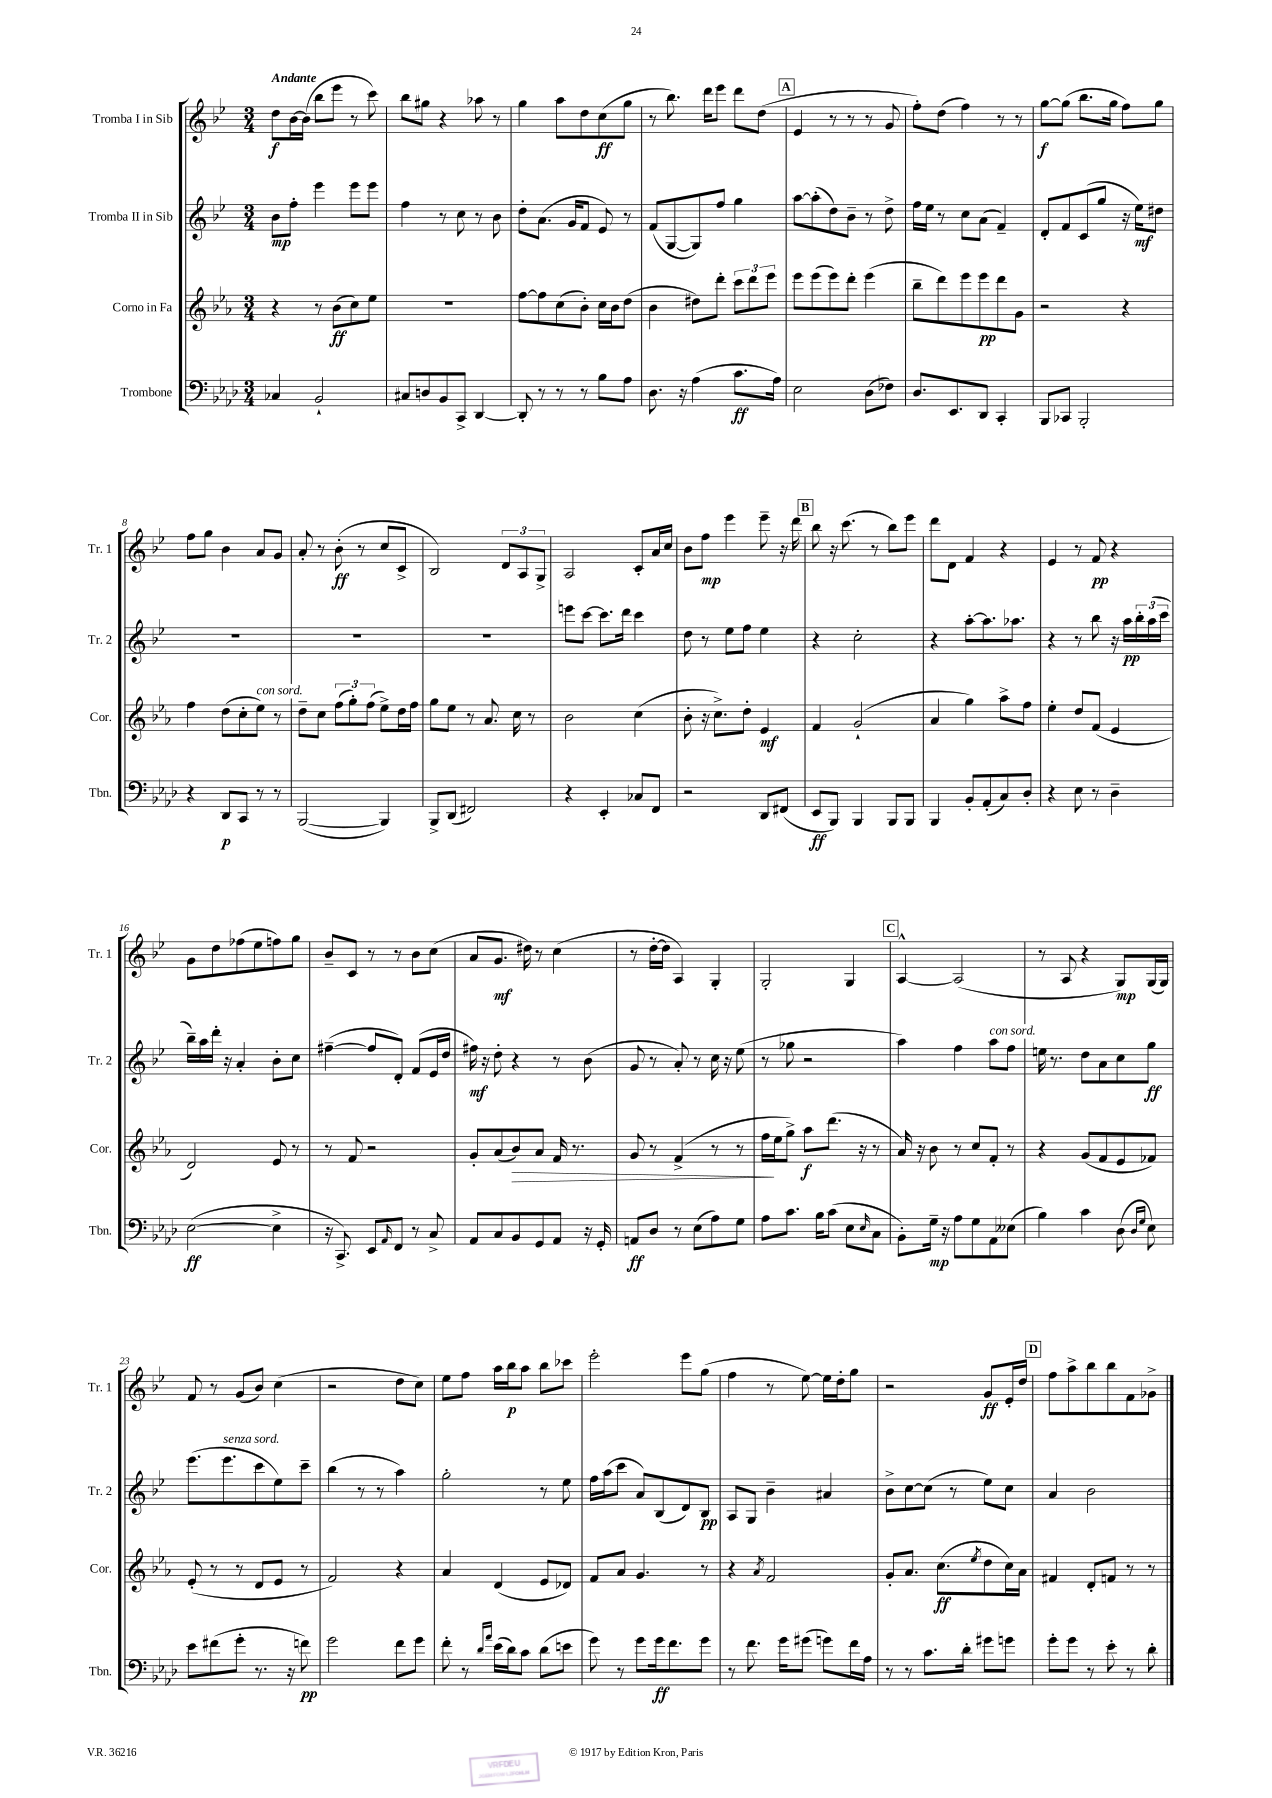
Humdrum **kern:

**kern	**kern	**kern	**kern
*staff4	*staff3	*staff2	*staff1
*clefF4	*clefG2	*clefG2	*clefG2
*k[b-e-a-d-]	*k[b-e-a-]	*k[b-e-]	*k[b-e-]
*M3/4	*M3/4	*M3/4	*M3/4
4C-	4r	8b-	8dd
.	.	8ff'	[16b-
.	.	.	(16b-]
2BB-`	8r	4eee-	8bb-
.	(8b-	.	8eee-
.	8cc)	8eee-	8r
.	8ee-	8eee-	8ccc)
=	=	=	=
8C#	2.r	4ff	8bb-
8D	.	.	8gg#
8BB-	.	8r	4r
8CC^	.	8cc	.
[4DD-	.	8r	8aa-
.	.	8b-	8r
=	=	=	=
8DD-']	[8ff	8dd'	4gg
8r	8ff]	(8.a	.
8r	(8cc	.	8aa
.	.	16g	.
8r	8b-')	8f	8dd
8B-	16cc	8e-)	(8cc
.	16b-	.	.
8A-	(8dd	8r	8gg
=	=	=	=
8.D-	4b-	(8f	8r
.	.	[8G	8.bb-)
16r	.	.	.
(4A-	8dd#)	8G])	.
.	.	.	16ddd
.	8ddd'	8ff	8eee-
8.c	12ccc	4gg	8ddd
.	12ddd	.	.
.	.	.	(8dd
.	12eee-	.	.
16A-)	.	.	.
=	=	=	=
2E-	8eee-	[8aa	4e-
.	(8eee-	(8aa']	.
.	8eee-)	8dd)	8r
.	8ddd'	8b-~	8r
(8D-	(4eee-	8r	8r
8F-)	.	8dd^	8g
=	=	=	=
8.D-	8bb-~	16ff	8ff')
.	.	16ee-	.
.	8ddd)	8r	(8dd
8.EE-	.	.	.
.	8eee-	8cc	4ff)
8DD-	8eee-	(8a	.
4CC'	8ddd	4f~)	8r
.	8g	.	8r
=	=	=	=
8BBB-	2r	8d'	[8gg
8CC-	.	8f	(8gg]
2BBB-'	.	(8c	8.bb-
.	.	8gg	.
.	.	.	16gg
.	4r	16r	8ff)
.	.	16ee-)	.
.	.	8dd#	8gg
=	=	=	=
4r	4ff	2.r	8ff
.	.	.	8gg
8DD-	(8dd	.	4b-
8CC	8cc'	.	.
8r	8ee-)	.	8a
8r	8r	.	8g
=	=	=	=
([2BBB-	8dd~	2.r	8a'
.	8cc	.	8r
.	(12ff	.	(8b-'
.	12gg')	.	.
.	.	.	8r
.	(12ff	.	.
4BBB-])	8ee-^)	.	8cc
.	16dd	.	8c^
.	16ff	.	.
=	=	=	=
8BBB-^	8gg	2.r	2B-)
(8DD-	8ee-	.	.
2FF#)	8r	.	.
.	8.a-	.	.
.	.	.	12d
.	16cc	.	.
.	.	.	12A
.	8r	.	.
.	.	.	12G^
=	=	=	=
4r	2b-	8eee	2A
.	.	[8ccc	.
4EE-'	.	8.ccc]	.
.	.	16ddd	.
8C-	(4cc	4ccc	8c'
8FF	.	.	16a
.	.	.	16cc
=	=	=	=
2r	8b-'	8dd	8b-
.	16r	8r	8ff
.	8.cc^)	.	.
.	.	8ee-	4eee-
.	8dd'	8ff	.
8DD-	4e-	4ee-	8eee-~
(8FF#	.	.	16r
.	.	.	16ddd
=	=	=	=
8EE-	4f	4r	8bb-
8BBB-)	.	.	16r
.	.	.	(8.ccc
4BBB-	(2g`	2cc'	.
.	.	.	8r
8BBB-	.	.	8bb-)
8BBB-	.	.	8eee-
=	=	=	=
4BBB-	4a-	4r	8ddd
.	.	.	8d
8BB-'	4gg)	[8aa'	4f
(8AA-'	.	8.aa]	.
8C)	8aa-^	.	4r
.	.	8.aa-	.
8D-'	8ff	.	.
=	=	=	=
4r	4ee-'	4r	4e-
8E-	8dd	8r	8r
8r	(8f	8bb-	8f
4D-~	4e-	16r	4r
.	.	16aa	.
.	.	24bb-'	.
.	.	(24aa	.
.	.	24ccc	.
=	=	=	=
([2E-	2d)	16bb-~)	8g
.	.	16aa	.
.	.	16ddd'	8dd
.	.	16r	.
.	.	4a'	(8ff-
.	.	.	8ee-
4E-^]	8e-	8b-'	8ff)
.	8r	8cc	8gg
=	=	=	=
16r	8r	([4ff#~	8b-~
8.CC^)	.	.	.
.	8f	.	8c
8EE-	2r	8ff#]	8r
16qqAA-	.	.	.
8FF	.	8d')	8r
8r	.	(8f	8b-
8C^	.	16e-	(8cc
.	.	16dd	.
=	=	=	=
8AA-	8g'	16ff#)	8a
.	.	16r	.
8C	(8a-	8dd'	8.g
8BB-	8b-)	4r	.
.	.	.	16dd#)
8GG	8a-	.	8r
8AA-	16f	8r	(4cc
.	8.r	.	.
16r	.	(8b-	.
16GG'	.	.	.
=	=	=	=
8AA	8g	8g	8r
8D-	8r	8r	[16dd'
.	.	.	16dd]
8r	(4f^	8a')	4A)
(8E-	.	8r	.
8A-)	8r	16cc	4G'
.	.	16r	.
8G	8r	(8ee-	.
=	=	=	=
8A-	16ff	8r	2G'
.	16ee-	.	.
8.c	8gg^)	8gg-	.
.	8aa-	2r	.
16B-	.	.	.
(8c	(8.ddd	.	.
8E-	.	.	4G
.	16r	.	.
16qqE-	.	.	.
8C	8r	.	.
=	=	=	=
8BB-')	16a-)	4aa)	[4A^^
.	16r	.	.
16G~	8b-	.	.
16r	.	.	.
8A-	8r	4ff	(2A]
8G	8cc	.	.
8AA-	8f'	8aa	.
(8E--	8r	8ff	.
=	=	=	=
4B-)	4r	16ee	8r
.	.	8.r	.
.	.	.	8A
4c	(8g	8dd	4r
.	8f	8a	.
(8D-	8e-	8cc	8G)
16qqD-	.	.	.
16qqG	.	.	.
8E-)	8f-)	8gg	(16G
.	.	.	16G)
=	=	=	=
8e-	(8e-'	(8.eee-	8f
(8f#	8r	.	8r
.	.	8.eee-	.
8g'	8r	.	(8g
8.r	8d	8ccc	8b-)
.	8e-	8ee-)	(4cc
16r	.	.	.
8f)	8r	8ccc~	.
=	=	=	=
2g	2f)	(4bb-	2r
.	.	8r	.
.	.	8r	.
8f	4r	4aa)	8dd
8g	.	.	8cc)
=	=	=	=
8f'	4a-	2gg'	8ee-
8r	.	.	8ff
16qqd-	.	.	.
16qqa-	.	.	.
(16e-	(4d	.	16aa
16d-)	.	.	16bb-
8c	.	.	8aa
(8d-	8e-	8r	8bb-
8e	8d-)	8ee-	8ccc-
=	=	=	=
8g)	8f	16ff	2eee-'
.	.	(16aa	.
8r	8a-	8ccc	.
8g	4.g	8a)	.
16g	.	(8B-	.
8.f	.	.	.
.	.	8d)	8eee-
8g	8r	8B-	(8gg
=	=	=	=
8r	4r	8A	4ff
8.f	.	8G	.
.	8qa-	.	.
.	2f	4b-~	8r
16g	.	.	.
(8g#	.	.	[8ee-)
8g)	.	4a#	16ee-]
.	.	.	16dd'
16f	.	.	8gg
16A-	.	.	.
=	=	=	=
8r	8g'	8b-^	2r
8r	8.a-	[8cc	.
8.c	.	(8cc]	.
.	(8.cc	.	.
.	.	8r	.
16d-'	.	.	.
.	8qee-	.	.
8g#	8dd	8ee-)	8g
8g	16cc)	8cc	16e-'
.	16a-	.	16dd
=	=	=	=
8g'	4f#	4a	8ff
8g	.	.	8aa^
8r	8d'	2b-	8bb-
8e-'	8f	.	8bb-
8r	8r	.	8f
8d-'	8r	.	8g-^
==	==	==	==
*-	*-	*-	*-
